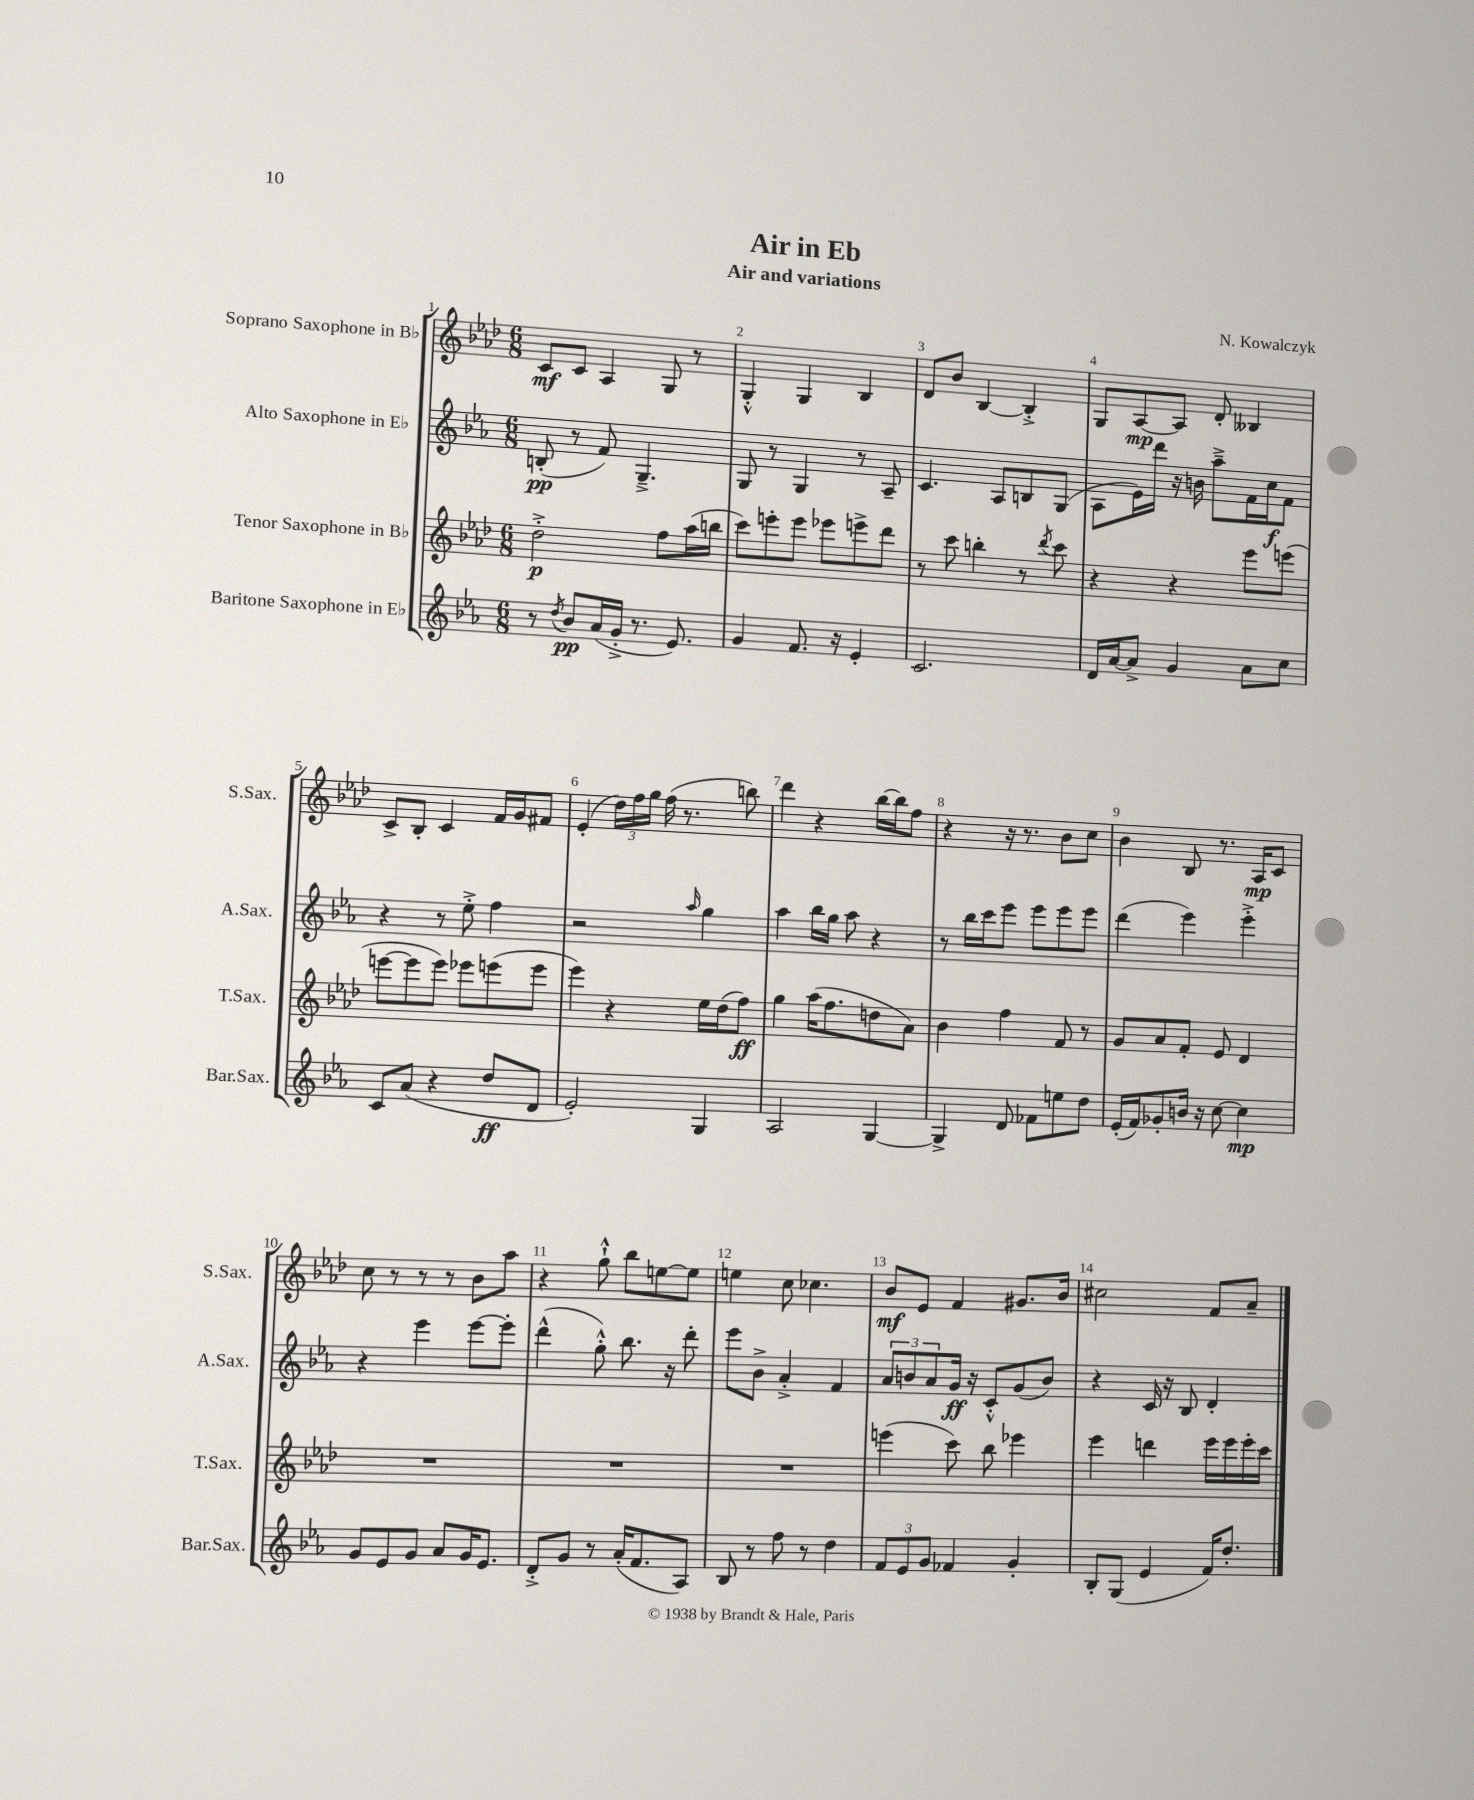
\header { title = "Air in Eb" composer = "N. Kowalczyk" subtitle = "Air and variations" }
<<
\new StaffGroup <<
\new Staff = "s0" \with { instrumentName = "Soprano Saxophone in Bb" shortInstrumentName = "S.Sax." } {
    \clef treble \key aes \major \numericTimeSignature \time 6/8
    c'8\mf c'8 aes4 g8 r8 |
    g4-.-^ g4 bes4 |
    des'8 bes'8 bes4~ bes4-.-> |
    g8 aes8~\mp aes8 des'8-. beses4 |
    c'8-> bes8-. c'4 f'16 g'16 fis'8 |
    ees'4-.( \tuplet 3/2 { des''16) f''16 g''16 } f''16( r8. b''8) |
    des'''4 r4 bes''16~ bes''16 f''8 |
    r4 r16 r8. bes'8 c''8 |
    bes'4 bes8 r8. aes16\mp c'8 |
    c''8 r8 r8 r8 bes'8 aes''8 |
    r4 g''8-!-^ bes''8 e''8~ e''8 |
    e''4 c''8 ces''4. |
    bes'8\mf ees'8 f'4 gis'8. bes'16 |
    cis''2 f'8 aes'8-- \bar "|." |
}
\new Staff = "s1" \with { instrumentName = "Alto Saxophone in Eb" shortInstrumentName = "A.Sax." } {
    \clef treble \key ees \major \numericTimeSignature \time 6/8
    b8-.\pp( r8 f'8) g4.---> |
    g8 r8 g4 r8 aes8-- |
    c'4. aes8 b8 g8( |
    aes8 ees'16) d'''16 r16 b'16 aes''8---> f'16 c''16\f f'8 |
    r4 r8 ees''8-.-> f''4 |
    r2 \grace { aes''16 } g''4 |
    aes''4 bes''16 g''16 aes''8 r4 |
    r8 bes''16 c'''16 ees'''8 ees'''8 ees'''8 ees'''8 |
    d'''4( ees'''4) ees'''4-.-> |
    r4 ees'''4 ees'''8~ ees'''8-. |
    d'''4-^( g''8-.-^) bes''8. r16 d'''8-. |
    ees'''8 bes'8-> aes'4-.-> f'4 |
    \tuplet 3/2 { aes'8 b'8 aes'8 } g'16\ff r16 c'8-.-^ g'8( b'8) |
    r4 c'16 r16 bes8 d'4-. \bar "|." |
}
\new Staff = "s2" \with { instrumentName = "Tenor Saxophone in Bb" shortInstrumentName = "T.Sax." } {
    \clef treble \key aes \major \numericTimeSignature \time 6/8
    des''2-.->\p f''8 aes''16( b''16 |
    c'''8) e'''8-. e'''8 ees'''8 e'''8-> des'''8 |
    r8 c'''8 b''4-. r8 \acciaccatura { des'''8 } c'''8 |
    r4 r4 ees'''8 e'''8( |
    e'''8~ e'''8 e'''8) ees'''8 e'''8( e'''8 |
    ees'''4) r4 ees''16 des''16( f''8\ff) |
    g''4 aes''16( f''8. d''8 aes'8) |
    bes'4 f''4 f'8 r8 |
    g'8 aes'8 f'8-. ees'8 des'4 |
    R2. |
    R2. |
    R2. |
    e'''4( c'''8) bes''8 ees'''4 |
    ees'''4 d'''4 ees'''16 ees'''16 ees'''16-. c'''16 \bar "|." |
}
\new Staff = "s3" \with { instrumentName = "Baritone Saxophone in Eb" shortInstrumentName = "Bar.Sax." } {
    \clef treble \key ees \major \numericTimeSignature \time 6/8
    r8 \acciaccatura { d''8 } bes'8\pp aes'16( g'16-.-> r8. ees'8.) |
    g'4 f'8. r16 ees'4-. |
    c'2. |
    d'16 aes'16~ aes'8-> g'4 aes'8 c''8 |
    c'8 aes'8( r4 d''8\ff d'8 |
    ees'2-.) g4 |
    aes2 g4~ |
    g4-> d'8 fes'8 e''8 d''8 |
    ees'16-.( f'16) ges'8-. b'16 r16 c''8~ c''4\mp |
    g'8 ees'8 g'8 aes'8 g'16 ees'8. |
    d'8-.-> g'8 r8 aes'16-.( f'8. aes8) |
    bes8 r8 f''8 r8 d''4 |
    \tuplet 3/2 { f'8 ees'8 g'8 } fes'4 g'4-. |
    bes8-. g8( ees'4 f'16) d''8.-. \bar "|." |
}
>>
>>
\layout { \context { \Score \override BarNumber.break-visibility = ##(#f #t #t) barNumberVisibility = #all-bar-numbers-visible } }
